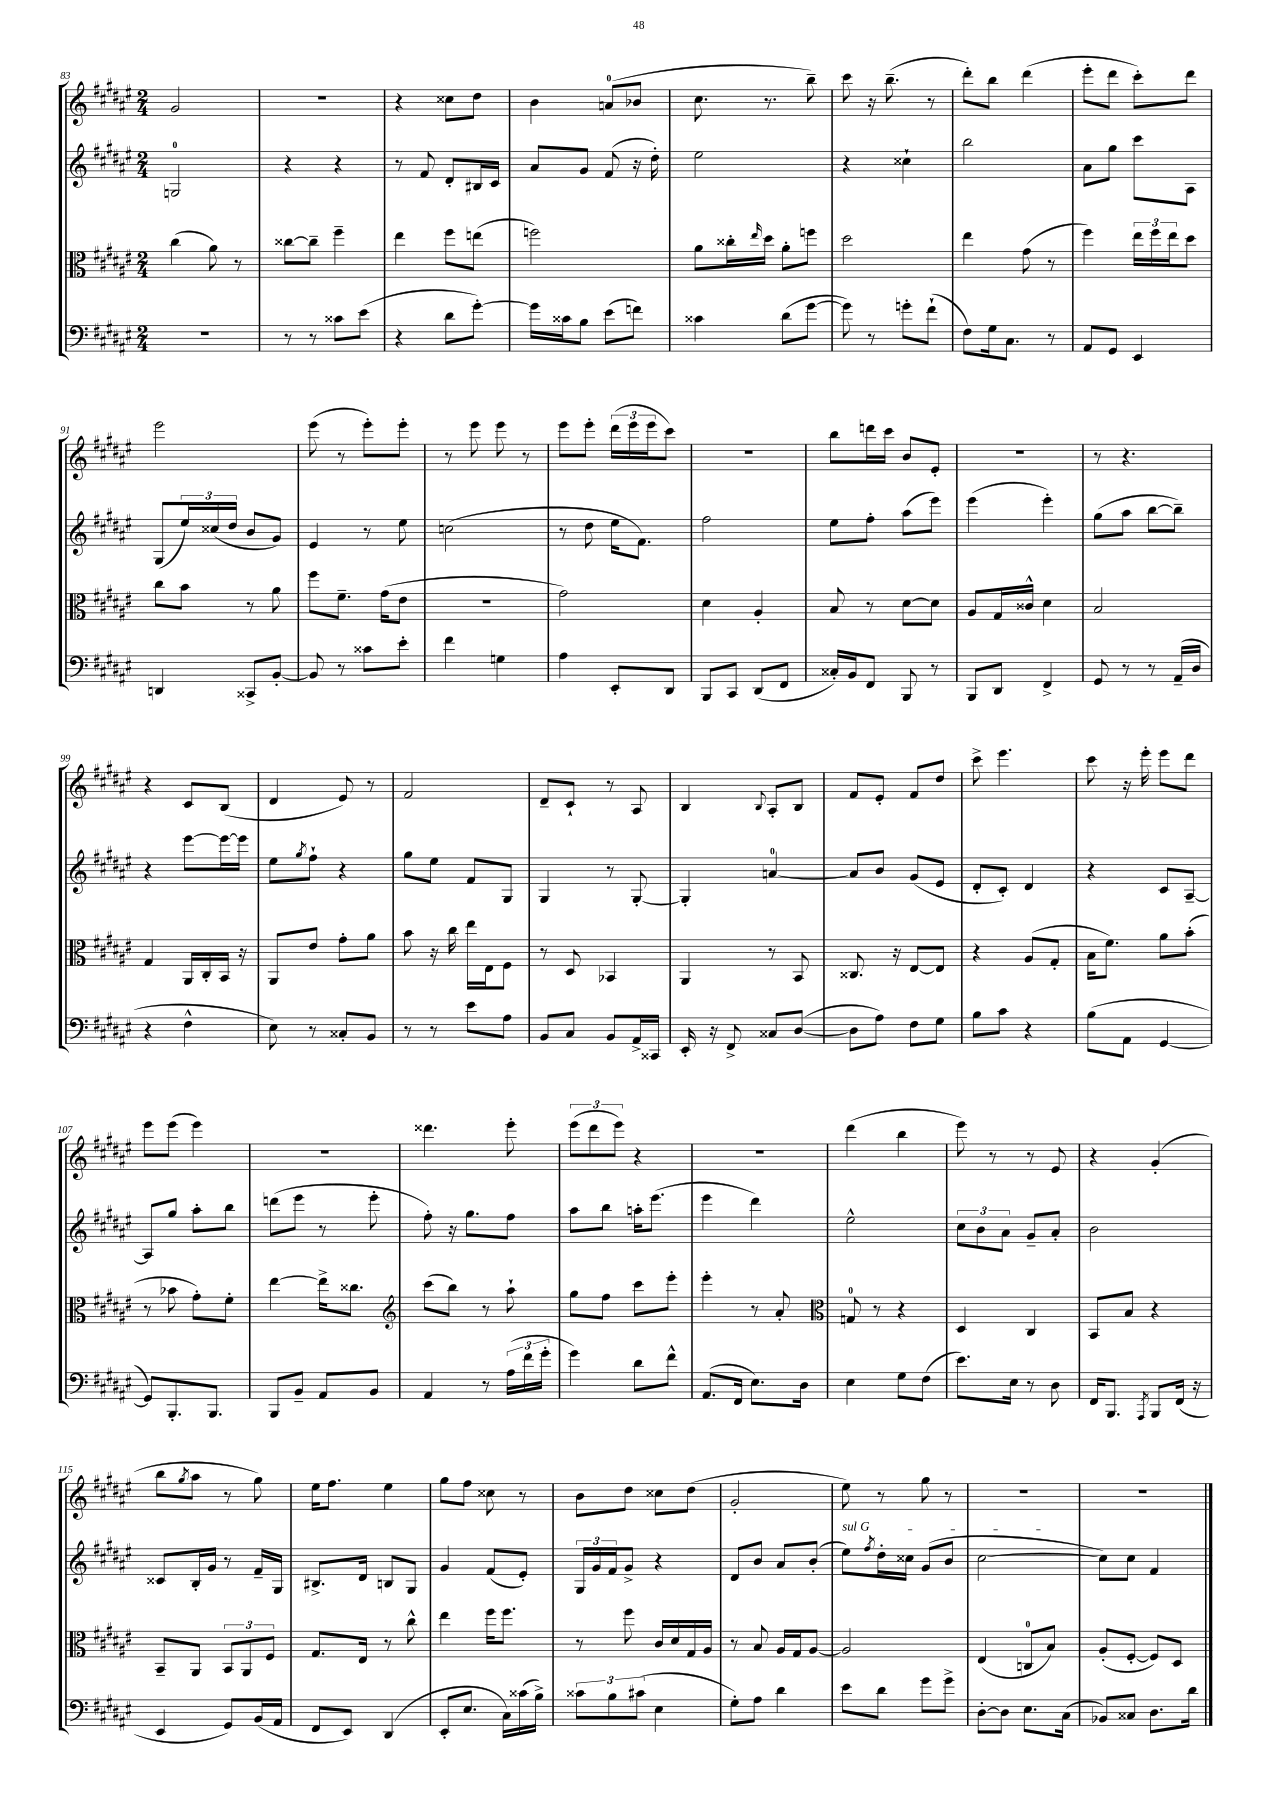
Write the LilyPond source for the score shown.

<<
\new StaffGroup <<
\new Staff = "s0" {
    \clef treble \key fis \major \numericTimeSignature \time 2/4
    gis'2 |
    R2 |
    r4 cisis''8 dis''8 |
    b'4 a'8-0( bes'8 |
    cis''8. r8. b''8--) |
    cis'''8 r16 b''8.--( r8 |
    dis'''8-.) b''8 dis'''4( |
    eis'''8-. dis'''8 cis'''8-.) dis'''8 |
    eis'''2 |
    eis'''8( r8 eis'''8-.) eis'''8-. |
    r8 eis'''8 eis'''8 r8 |
    eis'''8 eis'''8-. \tuplet 3/2 { dis'''16( eis'''16 eis'''16 } cis'''8) |
    r2 |
    b''8 d'''16 cis'''16 b'8 eis'8-. |
    r2 |
    r8 r4. |
    r4 cis'8 b8( |
    dis'4 eis'8) r8 |
    fis'2 |
    dis'8-- cis'8-! r8 ais8 |
    b4 \appoggiatura { b8 } ais8-. b8 |
    fis'8 eis'8-. fis'8 dis''8 |
    cis'''8-> eis'''4. |
    cis'''8 r16 eis'''16-. eis'''8 dis'''8 |
    eis'''8 eis'''8( eis'''4) |
    r2 |
    disis'''4. eis'''8-. |
    \tuplet 3/2 { eis'''8( dis'''8 eis'''8) } r4 |
    r2 |
    dis'''4( b''4 |
    eis'''8) r8 r8 eis'8 |
    r4 gis'4-.( |
    b''8 \acciaccatura { gis''8 } ais''8 r8 gis''8) |
    eis''16 fis''8. eis''4 |
    gis''8 fis''8 cisis''8 r8 |
    b'8 dis''8 cisis''8 dis''8( |
    gis'2-. |
    eis''8) r8 gis''8 r8 |
    R2 |
    r2 \bar "|." |
}
\new Staff = "s1" {
    \clef treble \key fis \major \numericTimeSignature \time 2/4
    g2-0 |
    r4 r4 |
    r8 fis'8 dis'8-. bis16 cis'16 |
    ais'8 gis'8 fis'8( r16 dis''16-.) |
    eis''2 |
    r4 cisis''4-! |
    b''2 |
    ais'8 gis''8 cis'''8 ais8 |
    gis8( \tuplet 3/2 { eis''16) cisis''16( dis''16 } b'8 gis'8) |
    eis'4 r8 eis''8 |
    c''2( |
    r8 dis''8 eis''16 fis'8.) |
    fis''2 |
    eis''8 fis''8-. ais''8( eis'''8) |
    eis'''4( eis'''4-.) |
    gis''8( ais''8 b''8~ b''8--) |
    r4 eis'''8~ eis'''16~ eis'''16 |
    eis''8 \acciaccatura { gis''8 } fis''8-! r4 |
    gis''8 eis''8 fis'8 gis8 |
    gis4 r8 gis8~-. |
    gis4-. a'4-0~ |
    a'8 b'8 gis'8( eis'8 |
    dis'8-. cis'8-.) dis'4 |
    r4 cis'8 ais8~-- |
    ais8 gis''8 ais''8-. b''8 |
    d'''8( eis'''8 r8 eis'''8-. |
    fis''8-.) r16 gis''8. fis''8 |
    ais''8 b''8 a''16-. eis'''8.( |
    eis'''4 dis'''4) |
    eis''2-^ |
    \tuplet 3/2 { cis''8 b'8 ais'8 } gis'8-- ais'8-. |
    b'2 |
    cisis'8 b16-. gis'16 r8 fis'16-- gis16 |
    bis8.-> dis'16 b8 gis8 |
    gis'4 fis'8( eis'8-.) |
    \tuplet 3/2 { gis16 gis'16 fis'16 } gis'8-> r4 |
    dis'8 b'8 ais'8 b'8-.( |
    \once \override TextSpanner.bound-details.left.text = \markup { \italic "sul G" } eis''8\startTextSpan) \acciaccatura { fis''8 } dis''16-. cisis''16 gis'8( b'8 |
    cis''2~\stopTextSpan |
    cis''8) cis''8 fis'4 \bar "|." |
}
\new Staff = "s2" {
    \clef alto \key fis \major \numericTimeSignature \time 2/4
    cis''4( ais'8) r8 |
    cisis''8~ cisis''8-- fis''4-- |
    eis''4 fis''8 e''8( |
    f''2) |
    ais'8 cisis''16-. \grace { eis''16 } dis''16 ais'8-. f''8 |
    dis''2 |
    eis''4 gis'8( r8 |
    fis''4) \tuplet 3/2 { eis''16 fis''16 eis''16 } dis''8 |
    cis''8 b'8 r8 ais'8 |
    fis''8 fis'8.-- gis'16( eis'8 |
    r2 |
    gis'2) |
    dis'4 ais4-. |
    b8 r8 dis'8~ dis'8 |
    ais8 gis16 cisis'16-^ dis'4 |
    b2 |
    gis4 ais,16 cis16-. b,16 r16 |
    ais,8 eis'8 gis'8-. ais'8 |
    b'8 r16 cis''16 eis''16 eis16 fis8 |
    r8 dis8 bes,4 |
    ais,4 r8 b,8 |
    cisis8. r16 eis8~ eis8 |
    r4 ais8( gis8-. |
    b16 fis'8.) ais'8 b'8-.( |
    r8 bes'8 gis'8-.) fis'8-. |
    eis''4~ eis''16-> cisis''8. |
    \clef treble cis'''8( b''8) r8 ais''8-! |
    gis''8 fis''8 cis'''8 eis'''8-. |
    eis'''4-. r8 ais'8-. |
    \clef alto g8-0 r8 r4 |
    dis4 cis4 |
    b,8 b8 r4 |
    b,8-- ais,8 \tuplet 3/2 { b,8 ais,8 fis8 } |
    gis8. eis16 r8 cis''8-^ |
    eis''4 fis''16 fis''8. |
    r8 fis''8 cis'16 dis'16 gis16 ais16 |
    r8 b8 ais16 gis16 ais8~ |
    ais2 |
    eis4( c8-0 b8) |
    ais8-.( fis8~-. fis8) dis8 \bar "|." |
}
\new Staff = "s3" {
    \clef bass \key fis \major \numericTimeSignature \time 2/4
    R2 |
    r8 r8 cisis'8 eis'8( |
    r4 dis'8 gis'8~-.) |
    gis'16 cisis'16 b8 eis'8( f'8) |
    cisis'4 dis'8( gis'8~ |
    gis'8) r8 g'8-. fis'8-!( |
    fis8) gis16 cis8. r8 |
    ais,8 gis,8 eis,4 |
    d,4 cisis,8-> b,8~-. |
    b,8 r8 cisis'8 eis'8-. |
    fis'4 g4 |
    ais4 eis,8-. dis,8 |
    b,,8 cis,8 dis,8( fis,8 |
    cisis16-.) b,16 fis,8 b,,8 r8 |
    b,,8 dis,8 fis,4-> |
    gis,8 r8 r8 ais,16--( dis16 |
    r4 fis4-^ |
    eis8) r8 cisis8-. b,8 |
    r8 r8 eis'8 ais8 |
    b,8 cis8 b,8 ais,16-> cisis,16 |
    eis,16-. r16 fis,8-> cisis8 dis8~( |
    dis8 ais8) fis8 gis8 |
    b8 cis'8 r4 |
    b8( ais,8 gis,4~ |
    gis,8) b,,8.-. b,,8. |
    b,,8 b,8-- ais,8 b,8 |
    ais,4 r8 \tuplet 3/2 { ais16( fis'16 gis'16-. } |
    gis'4) dis'8 fis'8-^ |
    ais,8.( fis,16 eis8.) dis16 |
    eis4 gis8 fis8( |
    eis'8.) eis16 r8 dis8 |
    fis,16 b,,8. \acciaccatura { ais,,8 } b,,8 fis,16( r16 |
    eis,4 gis,8) b,16( ais,16 |
    fis,8 eis,8) dis,4( |
    eis,8-. eis8. cis16) cisis'16( b16->) |
    \tuplet 3/2 { cisis'8 b8 cis'8( } eis4 |
    gis8-.) ais8 dis'4 |
    eis'8 dis'8 gis'8 gis'8-> |
    dis8~-. dis8 eis8. cis16( |
    bes,8) cisis8 dis8. dis'16 \bar "|." |
}
>>
>>
\layout { \context { \Score currentBarNumber = #83 } }
